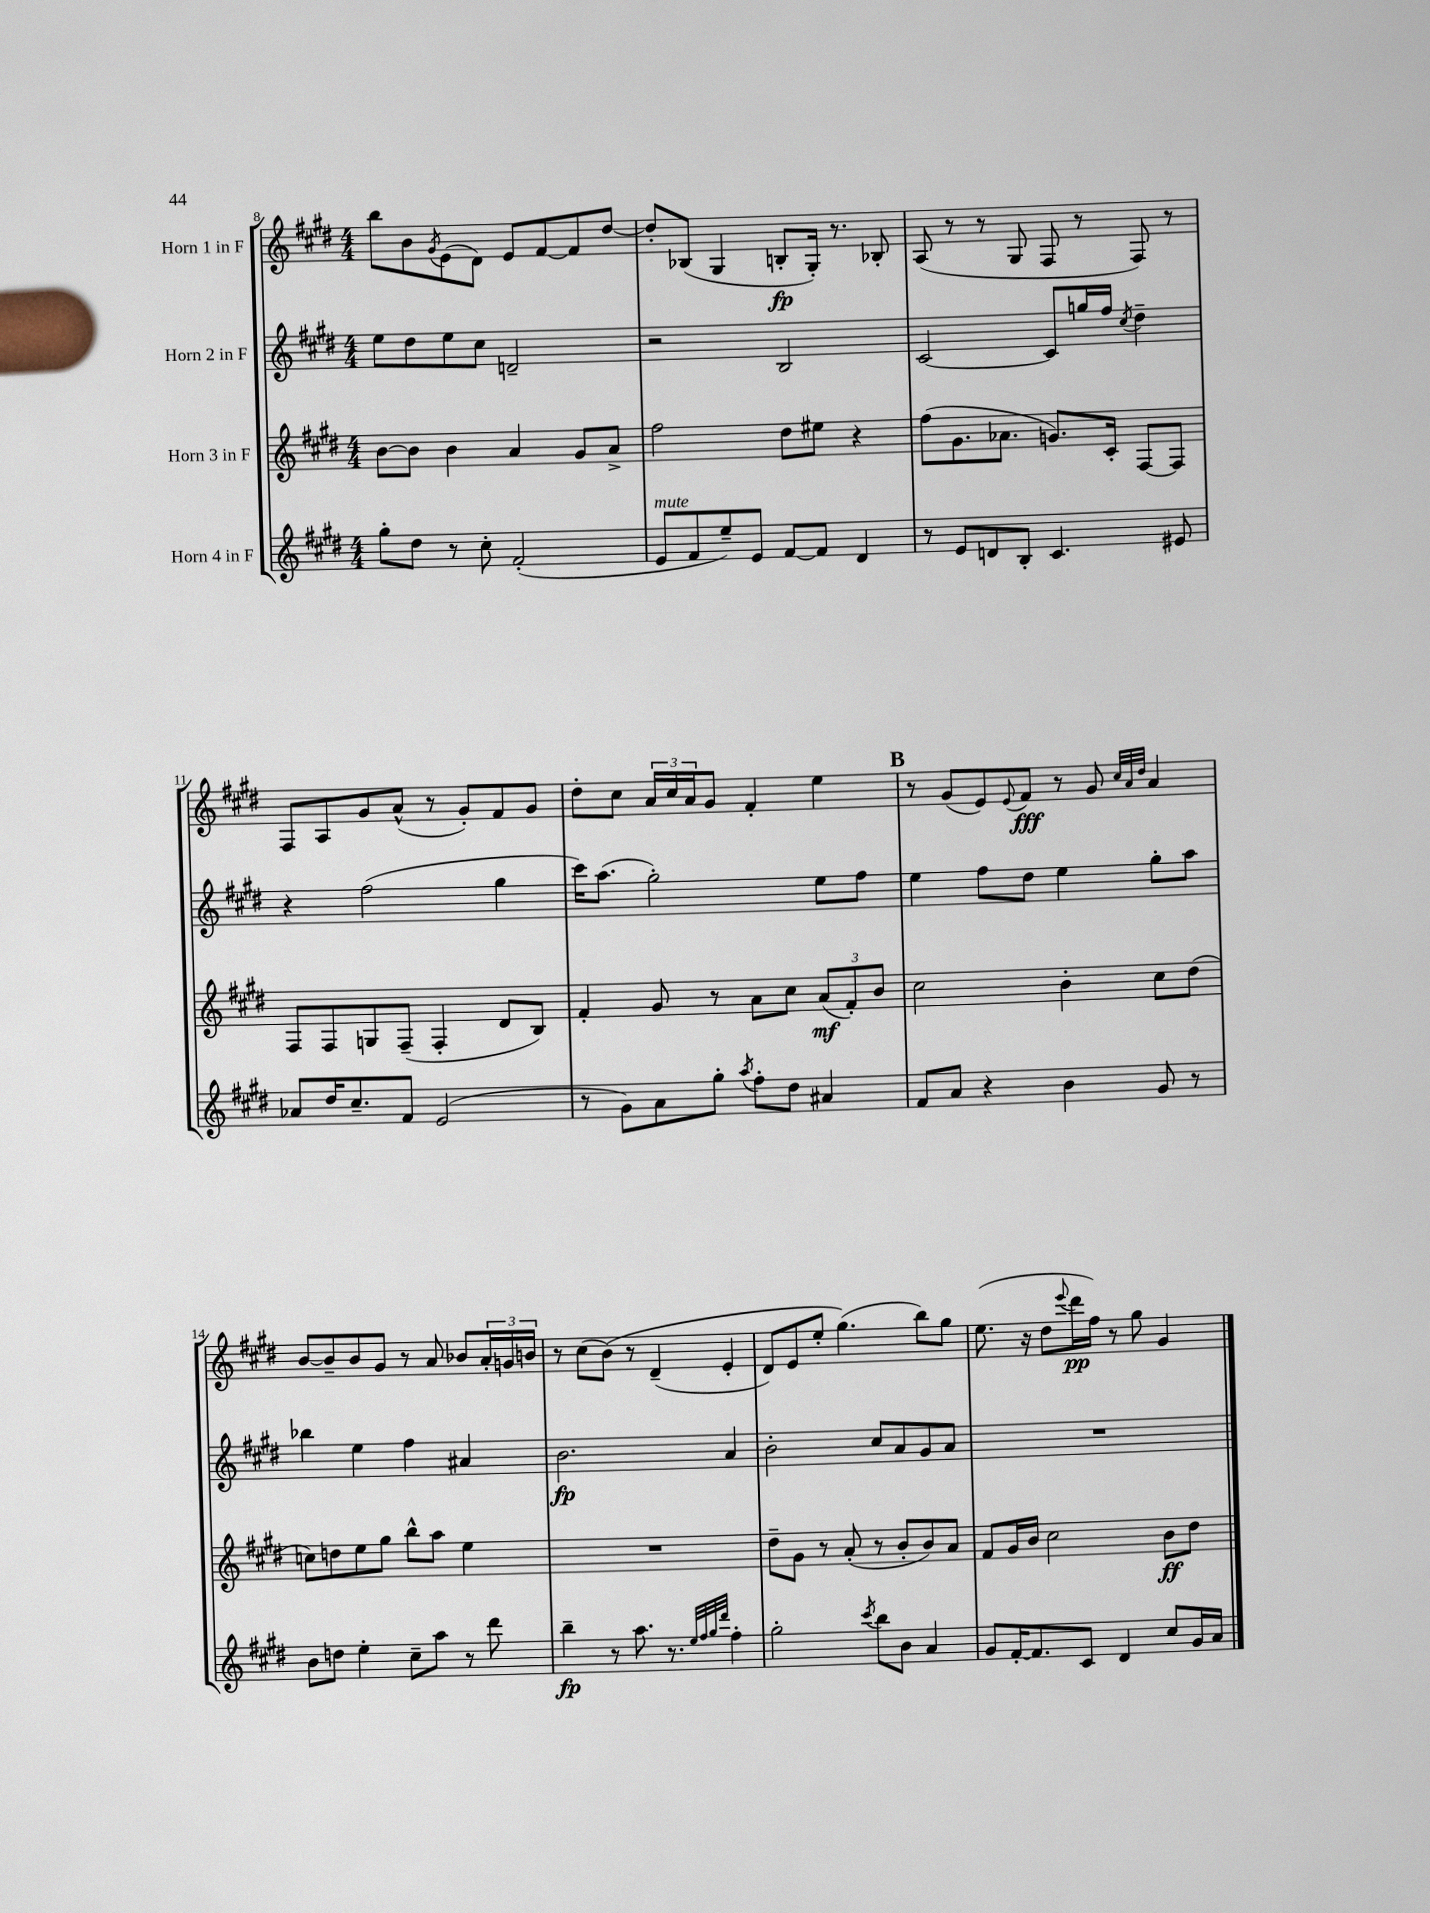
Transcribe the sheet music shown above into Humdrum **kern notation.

**kern	**kern	**kern	**kern
*staff4	*staff3	*staff2	*staff1
*clefG2	*clefG2	*clefG2	*clefG2
*k[f#c#g#d#]	*k[f#c#g#d#]	*k[f#c#g#d#]	*k[f#c#g#d#]
*M4/4	*M4/4	*M4/4	*M4/4
8gg#'	[8b	8ee	8bb
8dd#	8b]	8dd#	8b
.	.	.	8qg#
8r	4b	8ee	(8e
8cc#'	.	8cc#	8d#)
(2f#'	4a	2d~	8e
.	.	.	[8f#
.	8g#	.	8f#]
.	8a^	.	[8dd#
=	=	=	=
8e	2ff#	2r	8dd#']
8f#	.	.	(8B-
8ee~)	.	.	4G#
8e	.	.	.
[8f#	8dd#	2B	8B'
8f#]	8ee#	.	16G#')
.	.	.	8.r
4d#	4r	.	.
.	.	.	8B-'
=	=	=	=
8r	(8ff#	[2c#	(8A
8e	8.g#	.	8r
8d	.	.	8r
.	8.a-	.	.
8B'	.	.	8G#
4.c#	8.g)	8c#]	8F#
.	.	16gg	8r
.	16c#'	16ff#	.
.	.	8qcc#	.
.	[8F#	4dd#~	8F#)
8e#	8F#]	.	8r
=	=	=	=
8a-	8F#	4r	8F#
16dd#	8F#	.	8A
8.cc#~	.	.	.
.	8G	(2ff#	8g#
8f#	(8F#~	.	(8a^^
(2e	4F#'	.	8r
.	.	.	8g#')
.	8d#	4gg#	8f#
.	8B)	.	8g#
=	=	=	=
8r	4f#'	16ccc#)	8dd#'
.	.	(8.aa	.
8g#)	.	.	8cc#
8a	8g#	2gg#')	24a
.	.	.	24cc#
.	.	.	24a
8gg#'	8r	.	8g#
8qaa	.	.	.
8ff#'	8a	.	4f#'
8dd#	8cc#	.	.
4a#	(12a	8ee	4ee
.	12f#')	.	.
.	.	8ff#	.
.	12b	.	.
=	=	=	=
8f#	2cc#	4ee	8r
8a	.	.	(8g#
4r	.	8ff#	8e)
.	.	.	8qqe
.	.	8dd#	8f#
4b	4b'	4ee	8r
.	.	.	8g#
.	.	.	32qqcc#
.	.	.	32qqa
.	.	.	32qqdd#
8g#	8cc#	8gg#'	4a
8r	(8dd#	8aa	.
=	=	=	=
8b	8cc)	4bb-	[8b
8dd	8dd	.	8b~]
4ee'	8ee	4ee	8b
.	8gg#	.	8g#
8cc#~	8bb^^	4ff#	8r
8aa	8aa	.	8a
8r	4ee	4a#	8b-
8ddd#	.	.	24a'
.	.	.	24g
.	.	.	24b
=	=	=	=
4bb~	1r	2.b	8r
.	.	.	(8cc#
8r	.	.	&(8b)
8.aa	.	.	8r
.	.	.	(4d#~
8.r	.	.	.
32qqee	.	.	.
32qqff#	.	.	.
32qqgg#	.	.	.
32qqddd#	.	.	.
4ff#'	.	4a	4e'
=	=	=	=
2gg#'	8dd#~	2b'	8d#)
.	8g#	.	8e
.	8r	.	8ee'
.	(8a'	.	(4.gg#&)
8qccc#	.	.	.
8bb	8r	8cc#	.
8b	8b'	8a	.
4a	8b)	8g#	8bb)
.	8a	8a	8gg#
=	=	=	=
8g#	8f#	1r	(8.ee
[16f#'	16g#	.	.
8.f#]	16b	.	16r
.	2cc#	.	8dd#
.	.	.	8qqeee
8c#	.	.	16ddd#
.	.	.	16ff#)
4d#	.	.	8r
.	.	.	8gg#
8cc#	8b	.	4g#
16g#	8dd#	.	.
16a	.	.	.
==	==	==	==
*-	*-	*-	*-
